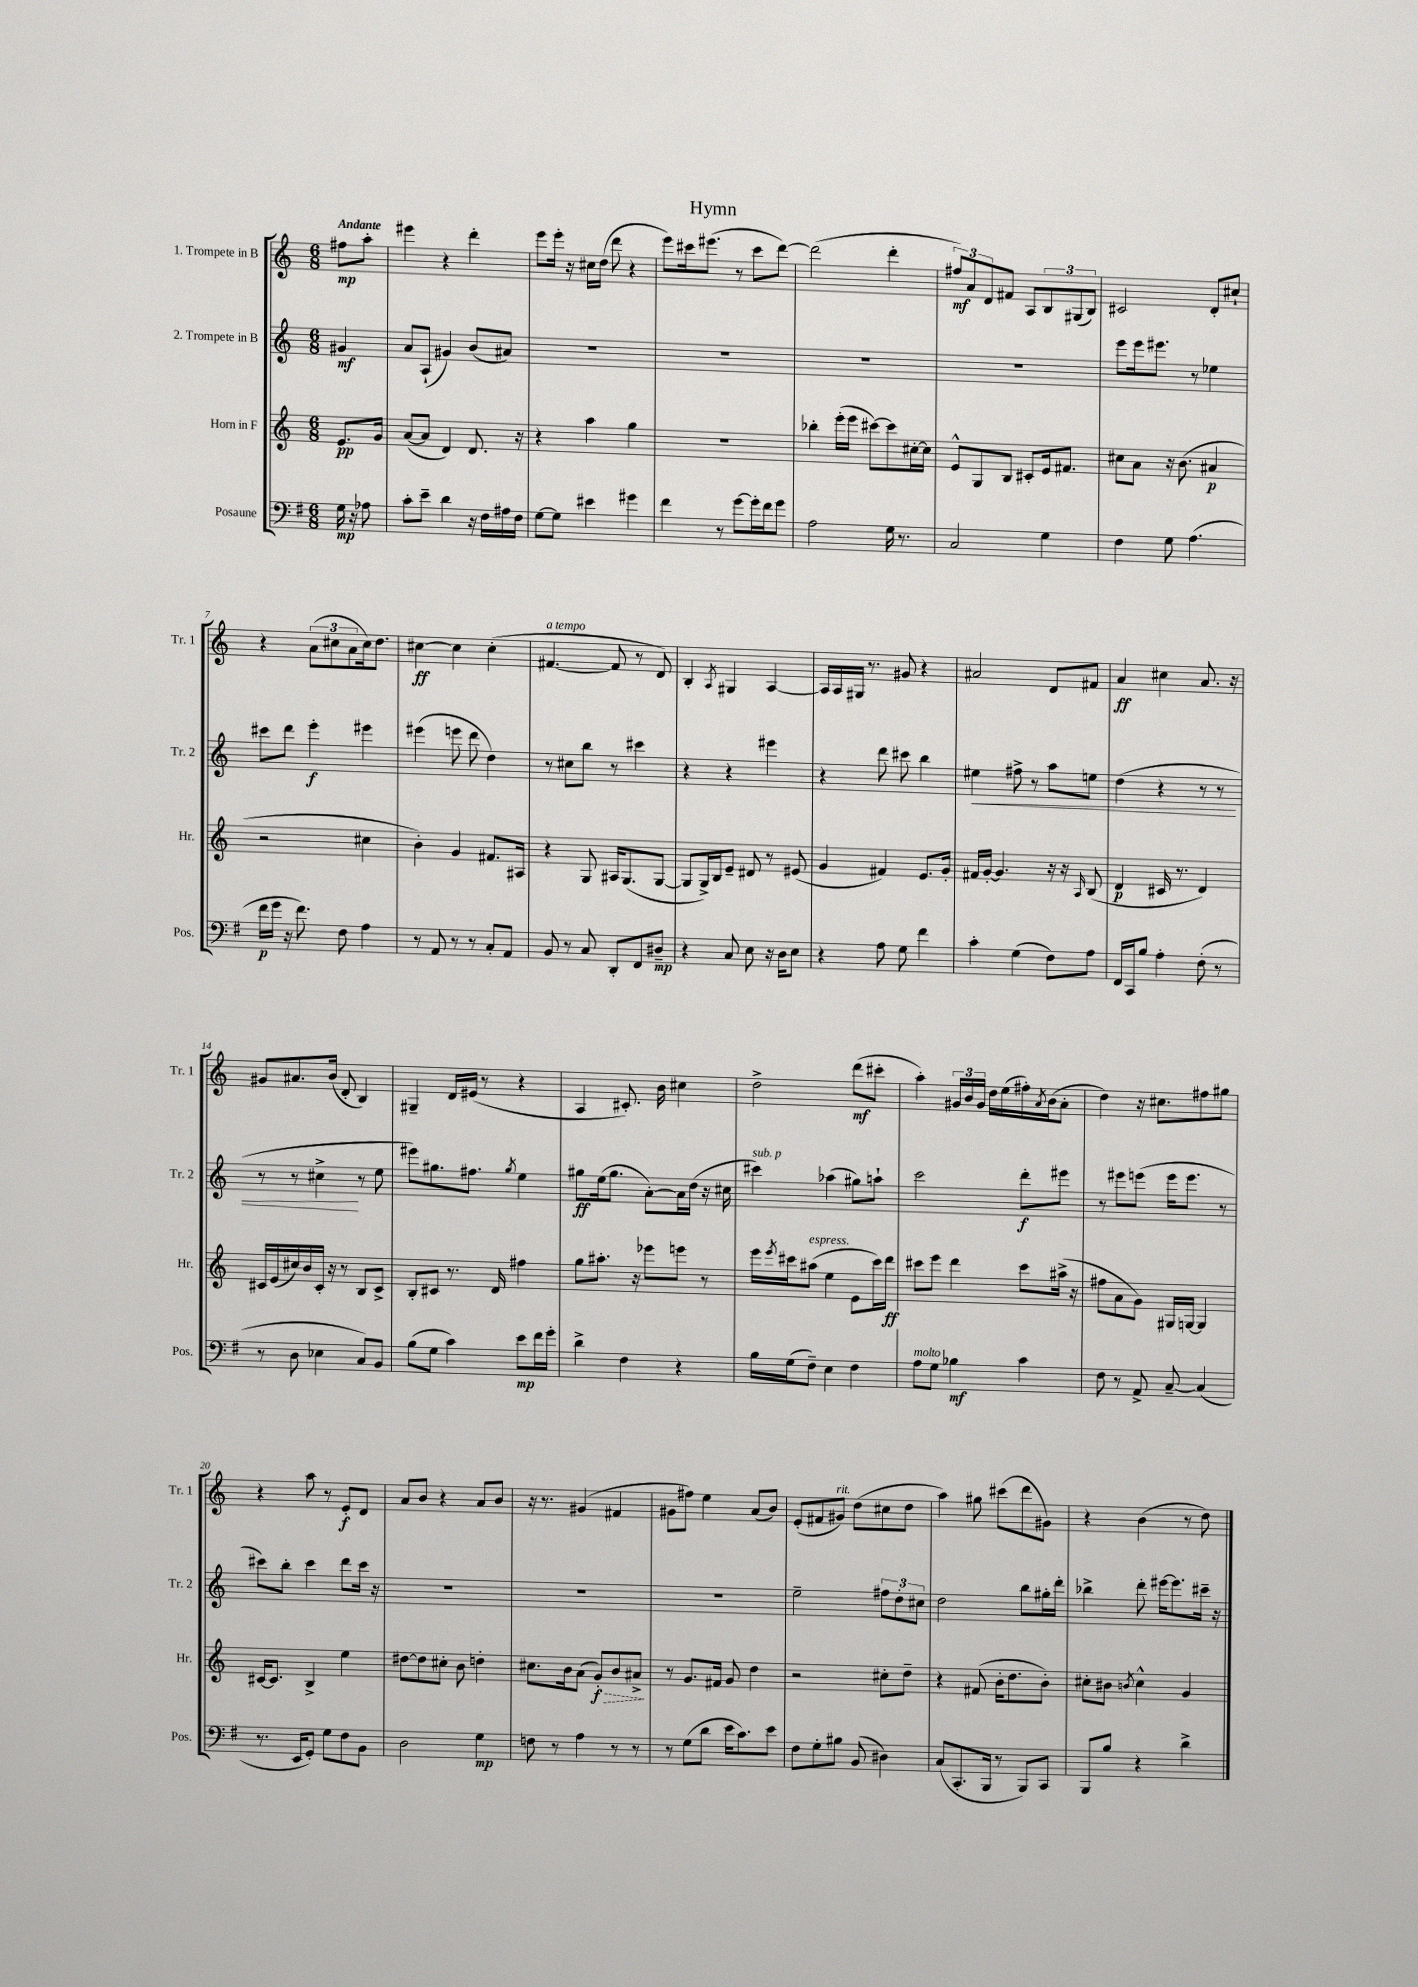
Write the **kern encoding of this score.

**kern	**kern	**kern	**kern
*staff4	*staff3	*staff2	*staff1
*clefF4	*clefG2	*clefG2	*clefG2
*k[f#]	*k[]	*k[]	*k[]
*M6/8	*M6/8	*M6/8	*M6/8
16G\	8.e/L	4g#/	8ff#\L
16r	.	.	.
8A-\	.	.	8aa'\J
.	16g/Jk	.	.
=	=	=	=
8c'\L	([8a/L	8a/L	4eee#\
8e~\J	8a/]J	(8A`/J	.
4d\	4d/)	4g#/)	4r
16r	8.d/	(8b/L	4ddd'\
16F#\LL	.	.	.
16A#\	.	8a#/J)	.
16F#\JJ	16r	.	.
=	=	=	=
[8G\L	4r	2.r	8eee\L
8G\]J	.	.	16eee'\Jk
.	.	.	16r
4e#\	4aa\	.	16cc#\LL
.	.	.	(16dd\JJ
.	.	.	8ddd\
4g#\	4gg\	.	4r
=	=	=	=
4f#\	2.r	2.r	8eee\L)
.	.	.	16ccc#\k
.	.	.	(8.eee#\J
8r	.	.	.
[8g\L	.	.	8r
16g'\]L	.	.	8ccc#\L
16f#\J	.	.	.
8g\J	.	.	[8ddd\J)
=	=	=	=
2A\	4bb-'\	2.r	(2ddd\]
.	(16eee'\LL	.	.
.	16eee\JJ	.	.
.	[8ccc#\L)	.	.
16G\	8ccc#\]	.	4ddd'\
8.r	.	.	.
.	[16cc#'\L	.	.
.	16cc#\]JJ	.	.
=	=	=	=
2C/	8e^^/L	2.r	12ff#/L)
.	.	.	12a/
.	8G/	.	.
.	.	.	12d/
.	8B/J	.	8f#/J
.	8c#'/L	.	8A/L
4G\	16e/k	.	12B/
.	8.f#/J	.	.
.	.	.	(12G#/
.	.	.	12B/J)
=	=	=	=
4F#\	8cc#\L	8eee\L	2c#/
.	8a\J	16eee\k	.
.	.	8.eee#\J	.
8G\	16r	.	.
.	(8.b\	.	.
(4.A\	.	8r	.
.	4a#/	4ee-\	8d'/L
.	.	.	8cc#`/J
=	=	=	=
16f#\LL	2r	8ccc#\L	4r
16g\JJ	.	.	.
16r	.	8ddd\J	.
8.f#\)	.	.	.
.	.	4eee'\	(12a\L
.	.	.	12cc#\
8F#\	.	.	.
.	.	.	12a\
4A\	4cc#\	4eee#\	16cc#\k)
.	.	.	8.dd\J
=	=	=	=
8r	4b'\)	(4eee#\	[4cc#\
8AA/	.	.	.
8r	4g/	8eee\	4cc#\]
8r	.	8ddd\	.
8C'/L	8.f#/L	4dd\)	(4cc#'\
8AA/J	.	.	.
.	16A#/Jk	.	.
=	=	=	=
8BB/	4r	8r	[4.f#/
8r	.	8cc#\L	.
8C/	8G/	8bb\J	.
8DD'/L	16A#/LK	8r	8f#/]
.	(8.G/	.	.
8FF#/	.	4ccc#\	8r
8D#~/J	[8G/J	.	8d/)
=	=	=	=
4r	8G/]L	4r	4B'/
.	16G^/L)	.	.
.	16B/J	.	.
.	.	.	8qA/
8C/	8e~/J	4r	4G#/
8E\	8d#/	.	.
16r	8r	4eee#\	[4A/
16D\LK	.	.	.
8E\J	(8e#/	.	.
=	=	=	=
4r	4g/	4r	16A/]LL
.	.	.	16A/
.	.	.	16G#/JJ
.	.	.	8.r
8A\	4f#/)	8ddd\	.
8G\	.	8ccc#\	8g#/
4f#\	8.e/L	4bb\	4r
.	16g'/Jk	.	.
=	=	=	=
4c'\	16f#/LL	4ee#\	2a#/
.	[16g'/JJ	.	.
.	4.g/]	.	.
(4G\	.	8ff#^\	.
.	.	8r	.
8F#\L)	16r	8aa\L	8d/L
.	16r	.	.
.	16qqA/	.	.
8A\J	(8B/	8ee\J	8f#/J
=	=	=	=
16FF#/LL	4d/	(4dd\	4a/
16CC/J	.	.	.
8B/J	.	.	.
4A'\	16c#/	4r	4cc#\
.	8.r	.	.
(8F#'\	4d/)	8r	8.a/
8r	.	8r	.
.	.	.	16r
=	=	=	=
8r	16c#/LL	8r	8g#/L
.	(16e/	.	.
8D\	16cc#/)	8r	8.a#/
.	16b/	.	.
4E-\	16c#'/JJ	4cc#^\	.
.	16r	.	(16b/Jk
.	8r	.	8d'/
8C/L)	8B/L	8r	4B/)
8BB/J	8c#^/J	8ee\	.
=	=	=	=
(8B\L	8B'/L	8eee#\L)	4G#~/
8G\J	8c#/J	8.gg#\	.
4c\)	8.r	.	16d/LL
.	.	8.ff#\J	(16e#/JJ
.	.	.	8r
.	16d/	.	.
.	.	8qgg#/	.
8e\L	4ff#\	4ee\	4r
16f#\L	.	.	.
16g'\JJ	.	.	.
=	=	=	=
4d^\	8gg\L	8gg#\L	4A/
.	8.aa#'\J	(16ee\k	.
.	.	8.gg#\J	.
4F#\	.	.	8.c#'/)
.	16r	.	.
.	8eee-\L	[8a'\L)	.
.	.	.	16b\
4r	8eee\J	16a\]L	4cc#\
.	.	(16dd\JJ	.
.	8r	16r	.
.	.	16cc#\	.
=	=	=	=
16B\LL	16eee\LL	4ccc#\)	2dd^\
.	8qeee/	.	.
(16G\J	16ccc#\J	.	.
8F#~\J)	(8aa#\J	.	.
4E\	4ee\	(4aa-\	.
4F#\	8e\L	8gg#\L)	(8ddd\L
.	16ccc#\L)	8aa`\J	8ccc#'\J
.	16ddd\JJ	.	.
=	=	=	=
8A\L	8ccc#\L	2ccc\	4aa'\)
8G\J	8eee\J	.	.
4B-\	4ddd\	.	24g#/LL
.	.	.	24b/
.	.	.	24g#/JJ
.	.	.	16dd\LL
.	.	.	(16ee\
4c\	8ccc#\L	8ddd'\L	16ff#'\)
.	.	.	8qa/
.	.	.	(16b\J
.	(16aa#^\Jk	8eee#\J	8a'\J
.	16r	.	.
=	=	=	=
8F#\	8ff#\L	8r	4dd\)
8r	8a\	8eee#\L	.
8AA^/	8g\J)	(8eee\J	16r
.	.	.	8.cc#\L
[8C~/	16G#/LL	16eee\LK	.
.	[16G/JJ	8.eee\J	.
(4C/]	4G/]	.	8ff#\
.	.	8r	8gg#\J
=	=	=	=
8.r	[16c#/LK	8ccc#\L)	4r
.	8.c#/]J	.	.
.	.	8bb'\J	.
16EE/LK	.	.	.
8GG'/J)	4B^/	4ccc#\	8aa\
8G\L	.	.	8r
8F#\	4ee\	8ddd\L	8e'/L
8BB\J	.	16ccc#\Jk	8d/J
.	.	16r	.
=	=	=	=
2D\	[8dd#\L	2.r	8a/L
.	8dd#\]	.	8b/J
.	8cc#'\J	.	4r
.	8b\	.	.
4G\	4dd'\	.	8a/L
.	.	.	8b/J
=	=	=	=
8F\	8.cc#\L	2.r	16r
.	.	.	8.r
8r	.	.	.
.	16b\k	.	.
4A\	(8a\J	.	(4g#/
.	8g'/L)	.	.
8r	8b/	.	4f#/
8r	8a#^/J	.	.
=	=	=	=
8r	8r	2.r	8g#\L
(8G\L	8.g/L	.	8ff#\J)
8d\J	.	.	4ee\
.	16f#/Jk	.	.
16e\LK	8g/	.	.
8.c\)	.	.	.
.	4dd\	.	(8a/L
8e\J	.	.	8b/J)
=	=	=	=
8F#\L	2r	2ee~\	(8e'/L
8G'\	.	.	8f#/
8B#\J	.	.	8g#/J)
(8BB/	.	.	(8dd\L
4D#\)	8cc#'\L	12ff#\L	8cc#\
.	.	12dd'\	.
.	8dd~\J	.	8dd\J
.	.	12cc#\J	.
=	=	=	=
(8C/L	4r	2dd\	4aa\)
8.CC'/	.	.	.
.	(8f#/	.	8gg#\
16BBB/Jk	.	.	.
8r	16b'\LK	.	(8ccc#\L
.	8.dd\	.	.
8BBB/L)	.	8bb\L	8ddd\
8CC/J	8b'\J)	16gg#'\L	8g#\J)
.	.	16ddd'\JJ	.
=	=	=	=
8BBB/L	8cc#'\L	4bb-^\	4r
8B/J	8b#\J	.	.
.	8qb/	.	.
4r	4cc#^^\	8ddd'\	(4b\
.	.	[16eee#\LK	.
.	.	8.eee#\]	.
4d^\	4g/	.	8r
.	.	16ccc#~\Jk	8dd\)
.	.	16r	.
==	==	==	==
*-	*-	*-	*-
